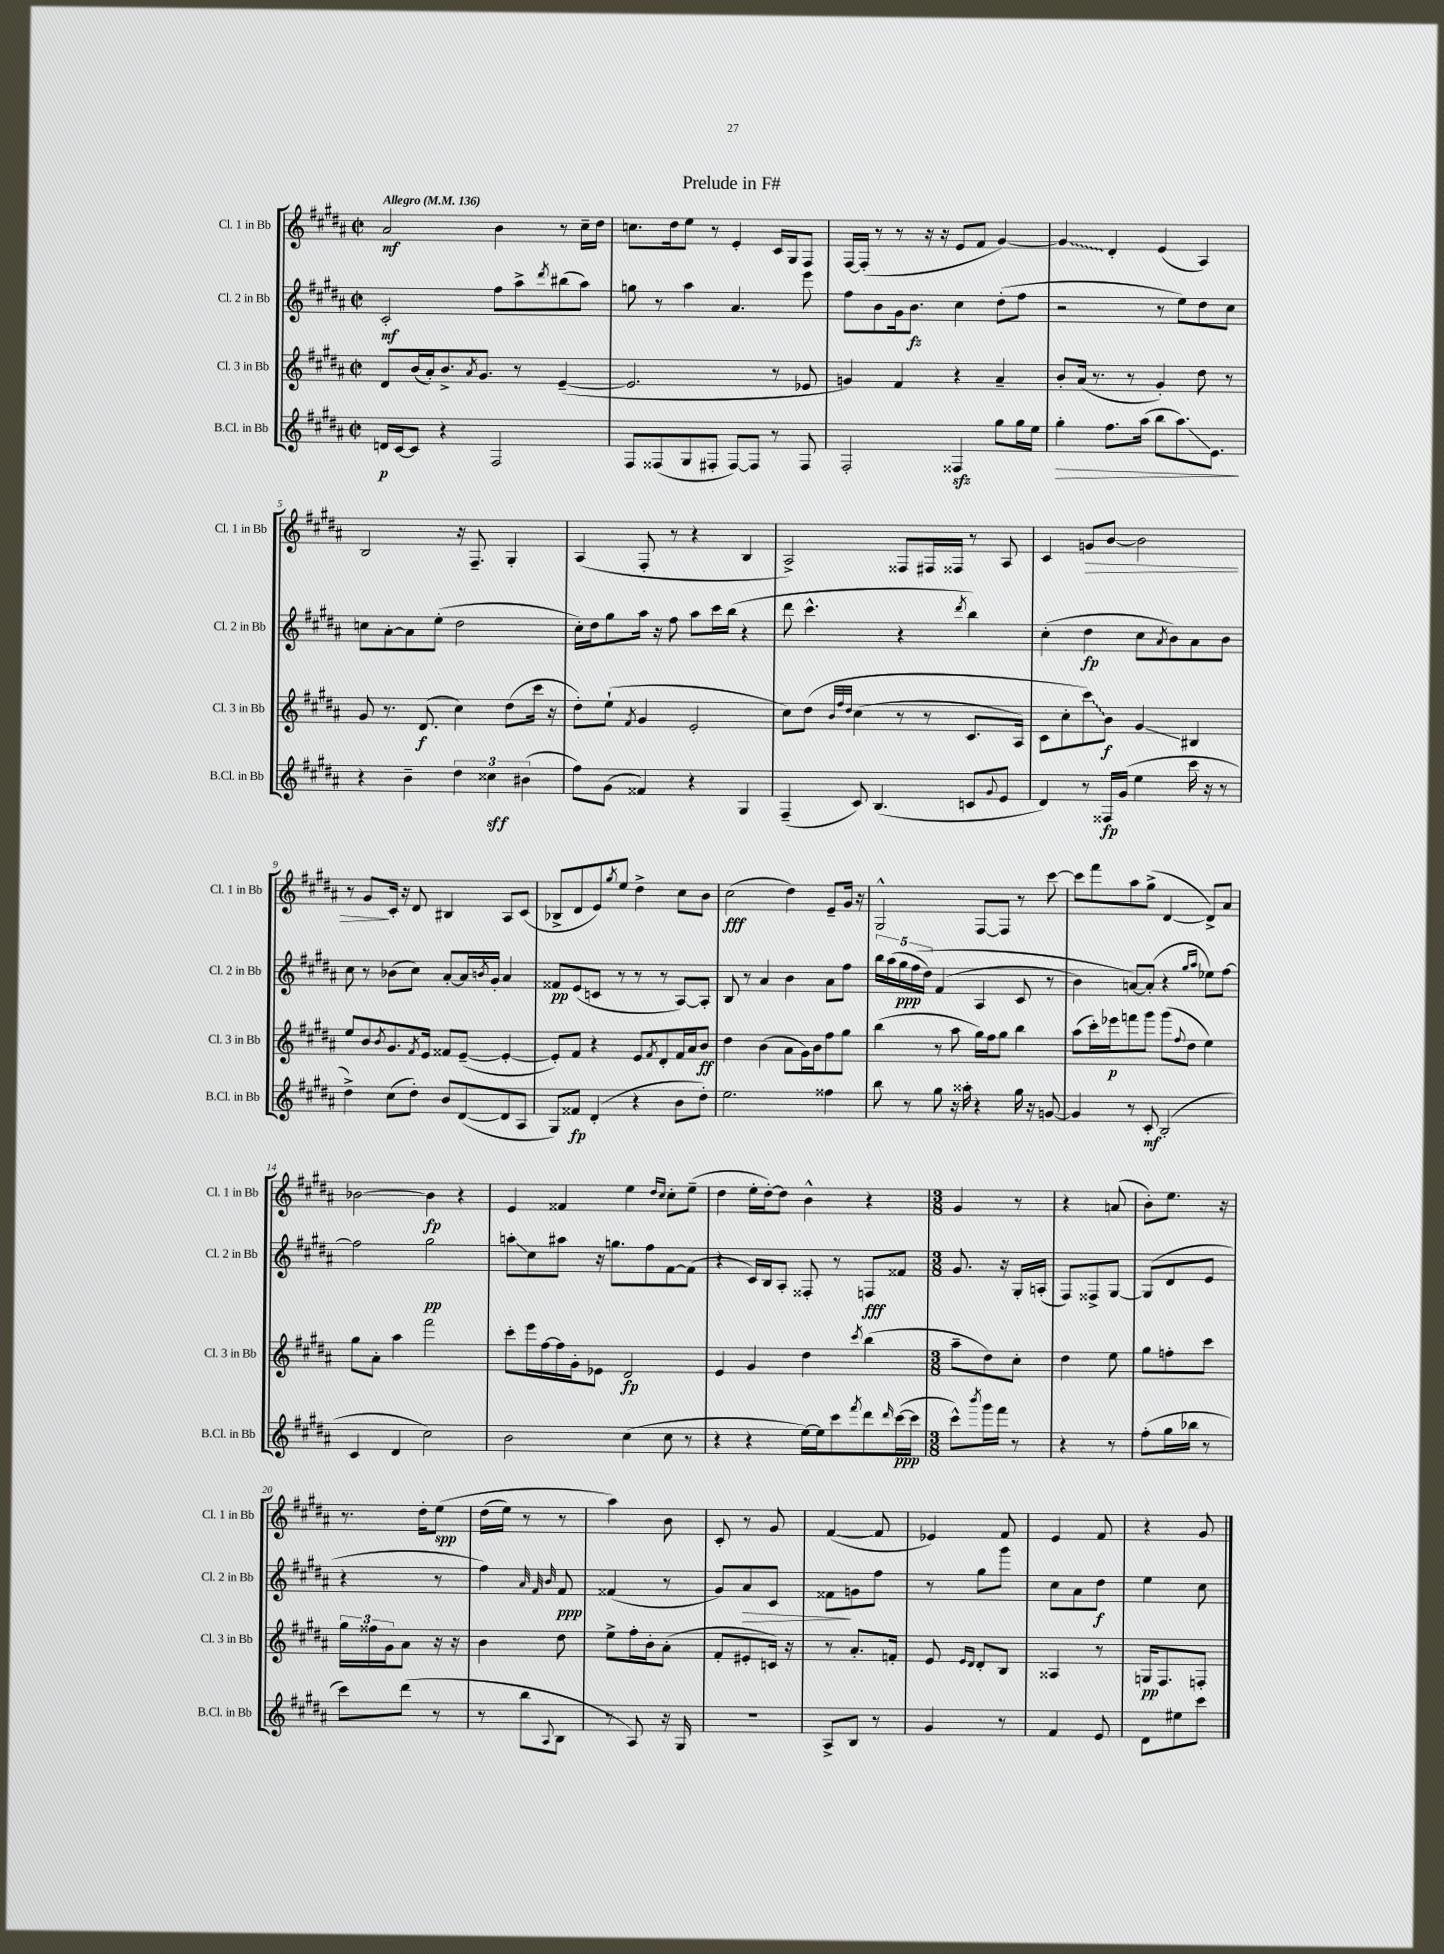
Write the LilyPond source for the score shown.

\header { title = "Prelude in F#" }
<<
\new StaffGroup <<
\new Staff = "s0" \with { instrumentName = "Cl. 1 in Bb" shortInstrumentName = "Cl. 1 in Bb" } {
    \clef treble \key b \major \defaultTimeSignature \time 2/2 \tempo "Allegro" 4 = 136
    ais'2\mf b'4 r8 cis''16-- dis''16 |
    c''8. dis''16 e''8 r8 e'4-. cis'16 gis16 fis8 |
    fis16~ fis16-.( r8 r8 r16 r16 e'8 fis'8 gis'4~) |
    \once \override Glissando.style = #'zigzag gis'4\glissando dis'4-. e'4( ais4) |
    b2 r16 fis8.-- gis4-. |
    ais4( fis8-. r8 r4 b4 |
    ais2->) fisis8 fis16 fisis16 r8 ais8 |
    cis'4 g'8\> b'8~ b'2 |
    r8 gis'8\! cis'16-. r16 dis'8 bis4 ais8 cis'8( |
    bes8-> dis'8 e'8) \acciaccatura { gis''8 } e''8 dis''4-> cis''8 b'8 |
    cis''2\fff( dis''4) e'8-- gis'16 r16 |
    gis2-^ fis8~ fis8 r8 cis'''8~ |
    cis'''8 fis'''8 ais''8 gis''8->( dis'4~ dis'8->) ais'8 |
    bes'2~ bes'4\fp r4 |
    e'4 fisis'4 e''4 \grace { dis''16 cis''16 } cis''8-. e''8--( |
    dis''4 e''16-. dis''16~-.) dis''8 b'4-^ r4 |
    \numericTimeSignature \time 3/8 gis'4 r8 |
    r4 a'8( |
    b'8-.) e''8. r16 |
    r8. dis''16-. e''8\spp\( |
    dis''16( e''16) r8 r8 |
    ais''4\) b'8 |
    cis'8-. r8 gis'8 |
    fis'4~( fis'8 |
    ees'4) fis'8 |
    e'4 fis'8 |
    r4 gis'8 \bar "|." |
}
\new Staff = "s1" \with { instrumentName = "Cl. 2 in Bb" shortInstrumentName = "Cl. 2 in Bb" } {
    \clef treble \key b \major \defaultTimeSignature \time 2/2
    cis'2-.\mf fis''8 ais''8-> \acciaccatura { dis'''8 } bis''8( ais''8) |
    g''8 r8 ais''4 ais'4. e'''8 |
    fis''8 b'8 gis'16 b'8.\fz cis''4 dis''8-.( fis''8 |
    r2 r8 e''8) dis''8 cis''8 |
    c''8 ais'8~-. ais'8 e''8-.( dis''2 |
    cis''16-.) dis''16 gis''8 ais''16 r16 fis''8 ais''8 cis'''16 b''16( r4 |
    dis'''8 cis'''4.-^ r4 \acciaccatura { dis'''8 } b''4) |
    cis''4-.( dis''4\fp cis''8 \acciaccatura { ais'8 } b'8) ais'8 b'8 |
    cis''8 r8 bes'8( cis''8) ais'8~-. ais'16 \acciaccatura { b'8 } gis'16-. ais'4 |
    fisis'8\pp e'8( c'8 r8 r8 r8 ais8~) ais8-. |
    b8 r8 ais'4 b'4 ais'8 fis''8 |
    \tuplet 5/4 { b''16 ais''16( gis''16\ppp fis''16\( dis''16) } fis'4( ais4 cis'8 r8 |
    b'4) a'8~\) a'8-.( r4 \grace { gis''16 ais''16 } ees''8) fis''8~ |
    fis''2 gis''2\pp |
    a''8-.\glissando cis''8 ais''8 r16 g''8. fis''8 fis'8~ fis'8( |
    r4 cis'16) b16 ais8-. fisis8-. r8 f8\fff fisis'8 |
    \numericTimeSignature \time 3/8 gis'8. r16 gis16-. a16-.( |
    fis8) fisis8-> gis8~ |
    gis8( dis'8 e'8 |
    r4 r8 |
    fis''4) \grace { ais'32 fis'32 b'32 } fis'8\ppp |
    fisis'4( r8 |
    gis'8) ais'8\> cis'8 |
    fisis'8\! g'8 fis''8 |
    r8 gis''8 gis'''8 |
    cis''8 ais'8 dis''8\f |
    e''4 cis''8 \bar "|." |
}
\new Staff = "s2" \with { instrumentName = "Cl. 3 in Bb" shortInstrumentName = "Cl. 3 in Bb" } {
    \clef treble \key b \major \defaultTimeSignature \time 2/2
    dis'8 b'16( ais'16-.) b'8.-> \acciaccatura { ais'8 } gis'8. r8 e'4~--( |
    e'2. r8 ees'8 |
    g'4) fis'4 r4 ais'4-- |
    b'8-. ais'16( r8. r8 gis'4-.) dis''8 r8 |
    gis'8 r8. dis'8.\f( cis''4) dis''8( cis'''16 r16 |
    dis''8-.) e''8-!( \acciaccatura { fis'8 } gis'4 e'2-. |
    cis''8) dis''8\( \grace { b'32 fis''32 dis''32 } cis''4( r8 r8 cis'8. ais16) |
    cis'8 cis''8-. \once \override Glissando.style = #'zigzag cis'''8\glissando\) b'8\f gis'4\glissando bis4 |
    e''8 b'8 \acciaccatura { b'8 } gis'8. \acciaccatura { fis'8 } e'16 fisis'8 e'8~--( e'4~-. |
    e'8-.) fis'8 r4 e'8 \acciaccatura { fis'8 } dis'8-. fis'16 ais'16 b'8\ff |
    dis''4 b'4( ais'8 gis'16) b'16 fis''8 gis''8 |
    b''4( r8 ais''8 gis''16) fis''16 gis''8 b''4 |
    ais''8( cis'''16-.) ees'''16\p f'''8 gis'''8 gis'''8( \appoggiatura { fis''8 } dis''8 e''4) |
    gis''8 ais'8-. ais''4 fis'''2 |
    cis'''8-. e'''16 fis''16~ fis''16 gis'16-. ees'8 dis'2\fp |
    e'4 gis'4 dis''4 \acciaccatura { cis'''8 } b''4( |
    \numericTimeSignature \time 3/8 ais''8-- dis''8) cis''8-. |
    dis''4 e''8 |
    gis''8 f''8-. cis'''8 |
    \tuplet 3/2 { gis''16 fisis''16 gis'16 } ais'8 r16 r16 |
    b'4 dis''8 |
    e''8-> fis''16-. b'16-. ais'8-.( |
    fis'8-. eis'8-. c'16) r16 |
    r8 ais'8.-. f'16-. |
    e'8 \grace { e'16 dis'16 } dis'8-. b8 |
    aisis4 r8 |
    g16\pp fis8. f8-. \bar "|." |
}
\new Staff = "s3" \with { instrumentName = "B.Cl. in Bb" shortInstrumentName = "B.Cl. in Bb" } {
    \clef treble \key b \major \defaultTimeSignature \time 2/2
    d'16\p cis'16~ cis'8 r4 fis2 |
    fis8 fisis8( gis8 fis8-. fis8~) fis8 r8 fis8 |
    fis2-. fisis4\sfz gis''8 gis''16 e''16 |
    gis''4-.\> fis''8. ais''16( b''8 ais''8.\glissando) e'8.\! |
    r4 b'4-- \tuplet 3/2 { dis''4 cisis''4\sff bis'4( } |
    fis''8) gis'8( fisis'4) r4 gis4 |
    fis4--( cis'8) b4.( c'8 \appoggiatura { gis'8 } e'8 |
    dis'4) r8 fisis16\fp gis'16( e''4 cis'''16 r16 r8 |
    dis''4->) cis''8( dis''8-.) b'8 dis'8~( dis'8 ais8 |
    gis8) fisis'8\fp dis'4-.( r4 b'8 dis''8-.) |
    e''2. fisis''4 |
    b''8 r8 gis''8 r16 aisis''16-. r4 gis''16 r16 g'8~ |
    g'4 r8 cis'8-.\mf b2-.( |
    cis'4 dis'4 cis''2) |
    b'2 cis''4( cis''8 r8 |
    r4 r4 e''16~) e''16 cis'''8 \acciaccatura { fis'''8 } dis'''8 \grace { dis'''16 } cis'''16~\ppp( cis'''16 |
    \numericTimeSignature \time 3/8 cis'''8-^) \acciaccatura { b'''8 } gis'''16 fis'''16 r8 |
    r4 r8 |
    fis''8-.( gis''16 bes''16 r8 |
    cis'''8) dis'''8( r8 |
    r8 b''8 \appoggiatura { ais8 } b8 |
    r8 ais8) r16 gis16 |
    R4. |
    ais8-> b8 r8 |
    gis'4 r8 |
    fis'4 e'8 |
    dis'8 eis''8 cis'''8 \bar "|." |
}
>>
>>
